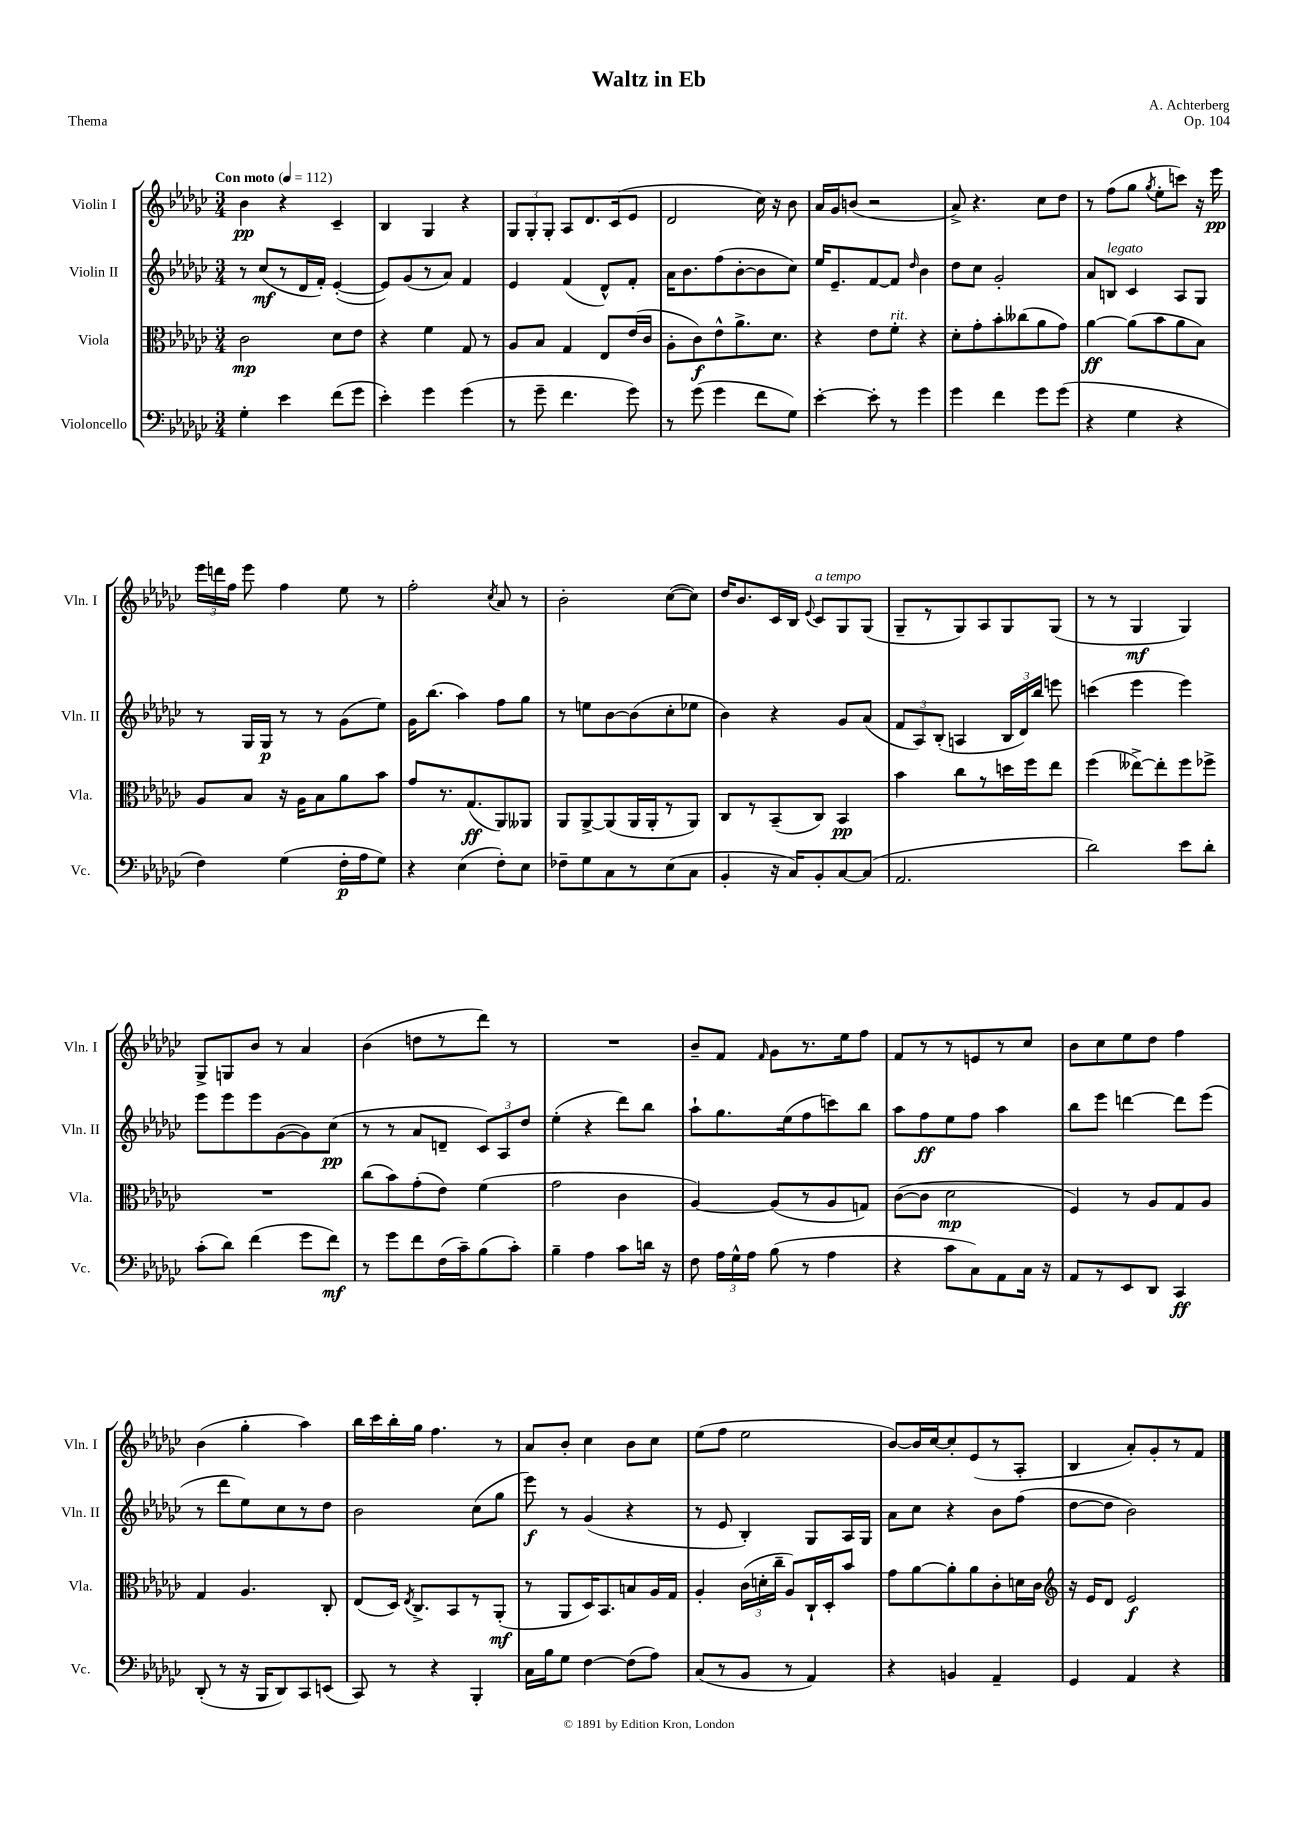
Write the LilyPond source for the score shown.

\header { title = "Waltz in Eb" composer = "A. Achterberg" opus = "Op. 104" piece = "Thema" }
<<
\new StaffGroup <<
\new Staff = "s0" \with { instrumentName = "Violin I" shortInstrumentName = "Vln. I" } {
    \clef treble \key ges \major \numericTimeSignature \time 3/4 \tempo "Con moto" 4 = 112
    \autoBeamOff bes'4\pp r4 ces'4-- |
    bes4 ges4 r4 |
    \tuplet 3/2 { ges8[ ges8-. ges8]-. } aes8[ des'8. ces'16( ees'8] |
    des'2 ces''16) r16 bes'8 |
    aes'16[ ges'16 b'8]( r2 |
    aes'8->) r4. ces''8[ des''8] |
    r8 f''8[( ges''8] \acciaccatura { ges''8 } ees''8[-. c'''8]) r16 ees'''16\pp |
    \tuplet 3/2 { ees'''16[ d'''16 f''16] } ees'''8 f''4 ees''8 r8 |
    f''2-. \acciaccatura { ces''8 } aes'8 r8 |
    bes'2-. ces''8[~( ces''8]) |
    des''16[ bes'8. ces'16 bes16] \appoggiatura { ees'8 } ces'8[^\markup { \italic "a tempo" } ges8 ges8]( |
    ges8[-- r8 ges8) aes8 ges8 ges8]( |
    r8 r8 ges4\mf ges4) |
    ges8[-> g8 bes'8] r8 aes'4 |
    bes'4( d''8[ r8 des'''8]) r8 |
    R2. |
    bes'8[-- f'8] \grace { f'16 } ges'8[ r8. ees''16 f''8] |
    f'8[ r8 r8 e'8 r8 ces''8] |
    bes'8[ ces''8 ees''8 des''8] f''4 |
    bes'4( ges''4-. aes''4) |
    bes''16[ ces'''16 bes''16-. ges''16] f''4. r8 |
    aes'8[ bes'8]-. ces''4 bes'8[ ces''8] |
    ees''8[( f''8] ees''2 |
    bes'8[~) bes'16 ces''16~ ces''8-. ees'8( r8 aes8]-. |
    bes4 aes'8[-.) ges'8-. r8 f'8] \bar "|." |
}
\new Staff = "s1" \with { instrumentName = "Violin II" shortInstrumentName = "Vln. II" } {
    \clef treble \key ges \major \numericTimeSignature \time 3/4
    \autoBeamOff r8 ces''8[\mf( r8 des'16 f'16]-.) ees'4~-.( |
    ees'8[) ges'8( r8 aes'8]) f'4 |
    ees'4 f'4( des'8[-^) f'8]-. |
    aes'16[ bes'8. f''8( bes'8~-. bes'8 ces''8]) |
    ees''16[ ees'8.-- f'8~ f'8] \grace { des''16 } bes'4 |
    des''8[ ces''8] ges'2-. |
    aes'8[ b8]^\markup { \italic "legato" } ces'4 aes8[ ges8] |
    r8 ges16[ ges16]\p r8 r8 ges'8[( ees''8]) |
    ges'16[ bes''8.]( aes''4) f''8[ ges''8] |
    r8 e''8[ bes'8~ bes'8( ces''8-. ees''8] |
    bes'4) r4 ges'8[ aes'8]( |
    \tuplet 3/2 { f'8[ aes8) bes8]-.( } a4 \tuplet 3/2 { bes16[ des'16) bes''16] } e'''8 |
    c'''4( ees'''4 ees'''4) |
    ees'''8[ ees'''8 ees'''8 ges'8~( ges'8) ces''8]\pp( |
    r8 r8 aes'8[ d'8]-- \tuplet 3/2 { ces'8[) aes8 des''8] } |
    ees''4-.( r4 des'''8[) bes''8] |
    aes''8[-! ges''8. ees''16( f''8 c'''8) bes''8] |
    aes''8[ f''8\ff ees''8 f''8] aes''4 |
    bes''8[ ees'''8] d'''4~ d'''8[ ees'''8]( |
    r8 des'''8[ ees''8) ces''8 r8 des''8] |
    bes'2 ces''8[( ges''8] |
    ees'''8\f) r8 ges'4( r4 |
    r8 ees'8 bes4-.) ges8[ aes16 ges16] |
    aes'8[ ces''8] r4 bes'8[ f''8]( |
    des''8[~ des''8] bes'2) \bar "|." |
}
\new Staff = "s2" \with { instrumentName = "Viola" shortInstrumentName = "Vla." } {
    \clef alto \key ges \major \numericTimeSignature \time 3/4
    \autoBeamOff ces'2\mp des'8[ ees'8] |
    r4 f'4 ges8 r8 |
    aes8[ bes8] ges4 ees8[ ees'16( ces'16] |
    aes8[-. ces'8\f) ees'8-^ aes'8.-> des'8.] |
    r4 ees'8[ f'8]-.^\markup { \italic "rit." } r4 |
    des'8[-. ges'8-. bes'8-. ceses''8( aes'8 ges'8]) |
    aes'4~\ff aes'8[( bes'8 aes'8 bes8]) |
    aes8[ bes8] r16 aes16[ bes8 aes'8 bes'8] |
    ges'8[ r8. ges8.\ff( aes,8) aeses,8] |
    aes,8[ aes,8~-> aes,8( aes,16 aes,16-. r8 aes,8]) |
    ces8[ r8 bes,8--( ces8]) bes,4\pp |
    bes'4 ces''8[ r8 d''16 f''16 ees''8] |
    f''4( eeses''8[~->) eeses''8-. f''8 fes''8]-> |
    R2. |
    ces''8[( bes'8) ges'8-.( ees'8]) f'4( |
    ges'2 ces'4 |
    aes4~) aes8[( r8 aes8 g8]) |
    ces'8[~( ces'8] des'2\mp |
    f4) r8 aes8[ ges8 aes8] |
    ges4 aes4. ces8-. |
    ees8[( des16]) \acciaccatura { ees8 } ces8.[-> bes,8 r8 aes,8]-.\mf( |
    r8 aes,8[ des16) bes,8. b8 aes16 ges16] |
    aes4-. \tuplet 3/2 { ces'16[( d'16-. ces''16]-- } aes8[) ces16-! des16-. bes'8] |
    ges'8[ aes'8~ aes'8-. aes'8 ces'8-. d'16 ces'16] |
    \clef treble r16 ees'16[ des'8] ees'2\f \bar "|." |
}
\new Staff = "s3" \with { instrumentName = "Violoncello" shortInstrumentName = "Vc." } {
    \clef bass \key ges \major \numericTimeSignature \time 3/4
    \autoBeamOff ges4-. ees'4 f'8[( ges'8] |
    ees'4-.) ges'4 ges'4( |
    r8 ges'8-- f'4. ges'8) |
    r8 ges'8( ges'4 f'8[ ges8]) |
    ees'4~-. ees'8-. r8 ges'4 |
    ges'4 f'4 ges'8[ ges'8]( |
    r4 ges4 r4 |
    f4) ges4( f16[-.\p aes16 ges8]) |
    r4 ees4( f8[-.) ees8] |
    fes8[-- ges8 ces8 r8 ees8( ces8] |
    bes,4-. r16 ces16[) bes,8-. ces8~ ces8]( |
    aes,2. |
    des'2) ees'8[ des'8]-. |
    ces'8[-.( des'8]) f'4( ges'8[ f'8]\mf) |
    r8 ges'8[ f'8 f16( ces'16--) bes8( ces'8]-.) |
    bes4-- aes4 ces'8[ d'16] r16 |
    f8 \tuplet 3/2 { aes16[ ges16-^ aes16] } bes8( r8 aes4 |
    r4 ces'8[ ces8) aes,8 ces16] r16 |
    aes,8[ r8 ees,8 des,8] ces,4\ff |
    des,8-.( r8 r16 bes,,16[ des,8) ces,8 e,8]( |
    ces,8) r8 r4 bes,,4-. |
    ces16[ bes16 ges8] f4~ f8[( aes8]) |
    ces8[( r8 bes,8] r8 aes,4) |
    r4 b,4 aes,4-- |
    ges,4 aes,4 r4 \bar "|." |
}
>>
>>
\layout { \context { \Score \remove "Bar_number_engraver" } }
